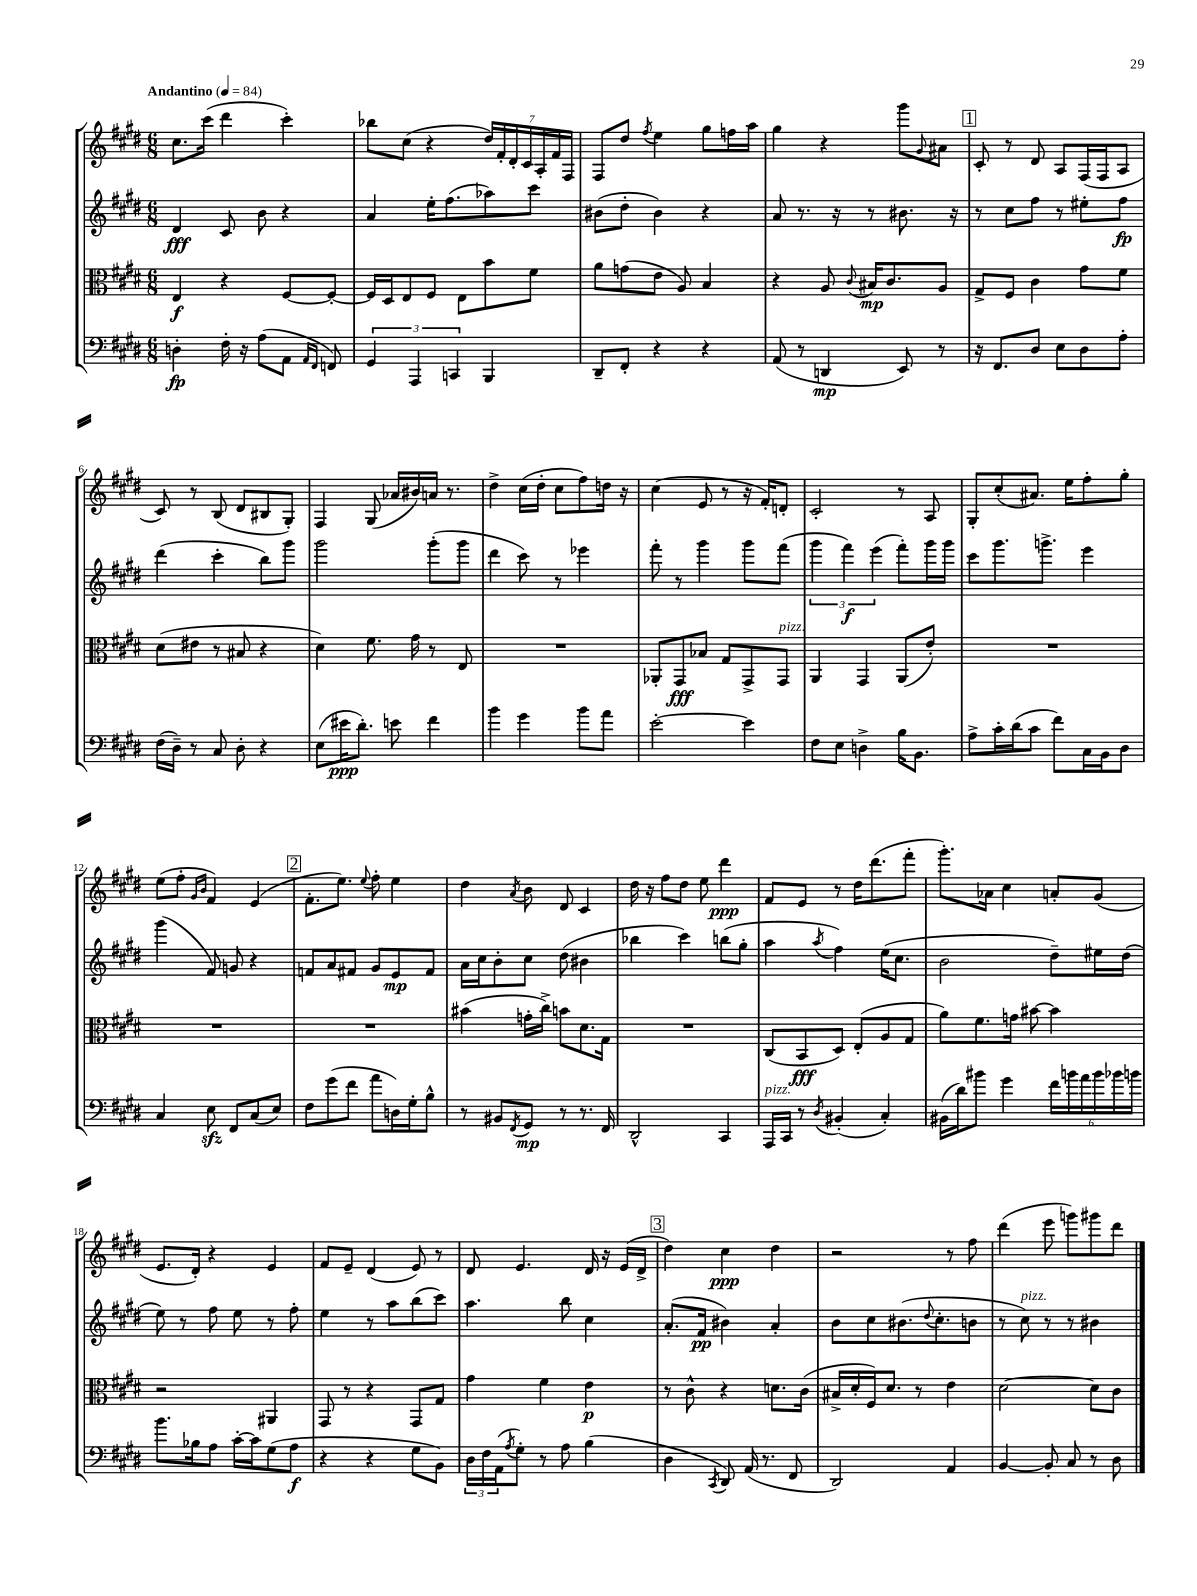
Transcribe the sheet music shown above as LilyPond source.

<<
\new StaffGroup <<
\new Staff = "s0" {
    \clef treble \key e \major \numericTimeSignature \time 6/8 \tempo "Andantino" 4 = 84
    cis''8. cis'''16( dis'''4 cis'''4-.) |
    bes''8 cis''8( r4 \tuplet 7/4 { dis''16) fis'16-. dis'16-. cis'16 a16-. fis'16 fis16 } |
    fis8 dis''8 \acciaccatura { fis''8 } e''4 gis''8 f''16 a''16 |
    gis''4 r4 gis'''8 \appoggiatura { gis'8 } ais'8 |
    \mark \markup { \box "1" } cis'8-. r8 dis'8 a8 fis16( fis16 a8 |
    cis'8) r8 b8( dis'8 bis8 gis8-.) |
    fis4 gis8( aes'16 bis'16) a'16 r8. |
    dis''4-> cis''16( dis''16-. cis''8 fis''8) d''16 r16 |
    cis''4( e'8 r8 r16 fis'16-.) d'8-. |
    cis'2-. r8 a8 |
    gis8-. cis''8-.( ais'8.) e''16 fis''8-. gis''8-. |
    e''8( fis''8-. \grace { gis'16 b'16 } fis'4) e'4( |
    \mark \markup { \box "2" } fis'8.-. e''8.) \appoggiatura { e''8 } fis''8-. e''4 |
    dis''4 \acciaccatura { a'8 } b'8 dis'8 cis'4 |
    dis''16 r16 fis''8 dis''8 e''8 dis'''4\ppp |
    fis'8 e'8 r8 dis''16 dis'''8.( fis'''8-. |
    gis'''8.-.) aes'16 cis''4 a'8-. gis'8( |
    e'8. dis'16-.) r4 e'4 |
    fis'8 e'8-- dis'4( e'8) r8 |
    dis'8 e'4. dis'16 r16 e'16( dis'16-> |
    \mark \markup { \box "3" } dis''4) cis''4\ppp dis''4 |
    r2 r8 fis''8 |
    dis'''4( e'''8 g'''8) gis'''8 dis'''8 \bar "|." |
}
\new Staff = "s1" {
    \clef treble \key e \major \numericTimeSignature \time 6/8
    dis'4\fff cis'8 b'8 r4 |
    a'4 e''16-. fis''8.( aes''8) cis'''8 |
    bis'8( dis''8-. bis'4) r4 |
    a'8 r8. r16 r8 bis'8. r16 |
    \mark \markup { \box "1" } r8 cis''8 fis''8 r8 eis''8-. fis''8\fp |
    dis'''4( cis'''4-. b''8) gis'''8 |
    gis'''2 gis'''8-.( gis'''8 |
    dis'''4 cis'''8) r8 ees'''4 |
    fis'''8-. r8 gis'''4 gis'''8 fis'''8( |
    \tuplet 3/2 { gis'''4 fis'''4\f) e'''4( } fis'''8-.) gis'''16 gis'''16 |
    cis'''8 gis'''8. g'''8.-> e'''4 |
    gis'''4( fis'8) g'8 r4 |
    \mark \markup { \box "2" } f'8 a'8 fis'8 gis'8 e'8\mp fis'8 |
    a'16 cis''16 b'8-. cis''8 dis''8( bis'4 |
    bes''4 cis'''4) b''8( gis''8-. |
    a''4 \acciaccatura { a''8 } fis''4) e''16( cis''8. |
    b'2 dis''8--) eis''16 dis''16( |
    e''8) r8 fis''8 e''8 r8 fis''8-. |
    e''4 r8 a''8 b''8( cis'''8) |
    a''4. b''8 cis''4 |
    \mark \markup { \box "3" } a'8.-.( fis'16\pp bis'4) a'4-. |
    b'8 cis''8 bis'8.( \appoggiatura { dis''8 } cis''8.-. b'8 |
    r8 cis''8^\markup { \italic "pizz." }) r8 r8 bis'4 \bar "|." |
}
\new Staff = "s2" {
    \clef alto \key e \major \numericTimeSignature \time 6/8
    e4\f r4 fis8~ fis8~-. |
    fis16 dis16 e8 fis8 e8 b'8 fis'8 |
    a'8 g'8( e'8 a8) b4 |
    r4 a8 \appoggiatura { cis'8 } bis16\mp cis'8. a8 |
    \mark \markup { \box "1" } gis8-> fis8 cis'4 gis'8 fis'8 |
    dis'8( eis'8 r8 bis8 r4 |
    dis'4) fis'8. gis'16 r8 e8 |
    R2. |
    aes,8-. gis,8\fff bes8 gis8 gis,8-> gis,8^\markup { \italic "pizz." } |
    a,4 gis,4 a,8( e'8-.) |
    R2. |
    R2. |
    \mark \markup { \box "2" } R2. |
    bis'4( g'16-. cis''16->) b'8 dis'8. gis16 |
    R2. |
    cis8( b,8\fff dis8) e8-.( a8 gis8 |
    a'8) fis'8. g'16 bis'8~ bis'4 |
    r2 ais,4 |
    gis,8 r8 r4 gis,8 gis8 |
    gis'4 fis'4 e'4\p |
    \mark \markup { \box "3" } r8 cis'8-^ r4 d'8. cis'16( |
    bis16-> dis'16-. fis16) dis'8. r8 e'4 |
    dis'2~ dis'8 cis'8 \bar "|." |
}
\new Staff = "s3" {
    \clef bass \key e \major \numericTimeSignature \time 6/8
    d4-.\fp fis16-. r16 a8( a,8 \grace { a,16 fis,16 } f,8) |
    \tuplet 3/2 { gis,4 a,,4 c,4 } b,,4 |
    dis,8-- fis,8-. r4 r4 |
    a,8( r8 d,4\mp e,8) r8 |
    \mark \markup { \box "1" } r16 fis,8. dis8 e8 dis8 a8-. |
    fis16( dis16--) r8 cis8 dis8-. r4 |
    e8( eis'16\ppp dis'8.-.) e'8 fis'4 |
    b'4 gis'4 b'8 a'8 |
    e'2~-. e'4 |
    fis8 e8 d4-> b16 b,8. |
    a8-> cis'16-. dis'16( cis'8 fis'8) cis16 b,16 dis8 |
    cis4 e8\sfz fis,8 cis8( e8) |
    \mark \markup { \box "2" } fis8 gis'8( fis'8 a'8 d16) gis16-. b8-^ |
    r8 bis,8 \acciaccatura { fis,8 } gis,8\mp r8 r8. fis,16 |
    dis,2-^ cis,4 |
    a,,16^\markup { \italic "pizz." } cis,16 r8 \acciaccatura { dis8 } bis,4-.( cis4-.) |
    bis,16( dis'16) bis'8 gis'4 \tuplet 6/4 { fis'16 b'16 a'16 b'16 bes'16 b'16 } |
    b'8. bes16 a8 cis'16~-. cis'16 gis8( a8\f |
    r4 r4 gis8 b,8) |
    \tuplet 3/2 { dis16 fis16 a,16( } \acciaccatura { a8 } gis8-.) r8 a8 b4( |
    \mark \markup { \box "3" } dis4 \acciaccatura { cis,8 } dis,8) a,16( r8. fis,8 |
    dis,2) a,4 |
    b,4~ b,8-. cis8 r8 dis8 \bar "|." |
}
>>
>>
